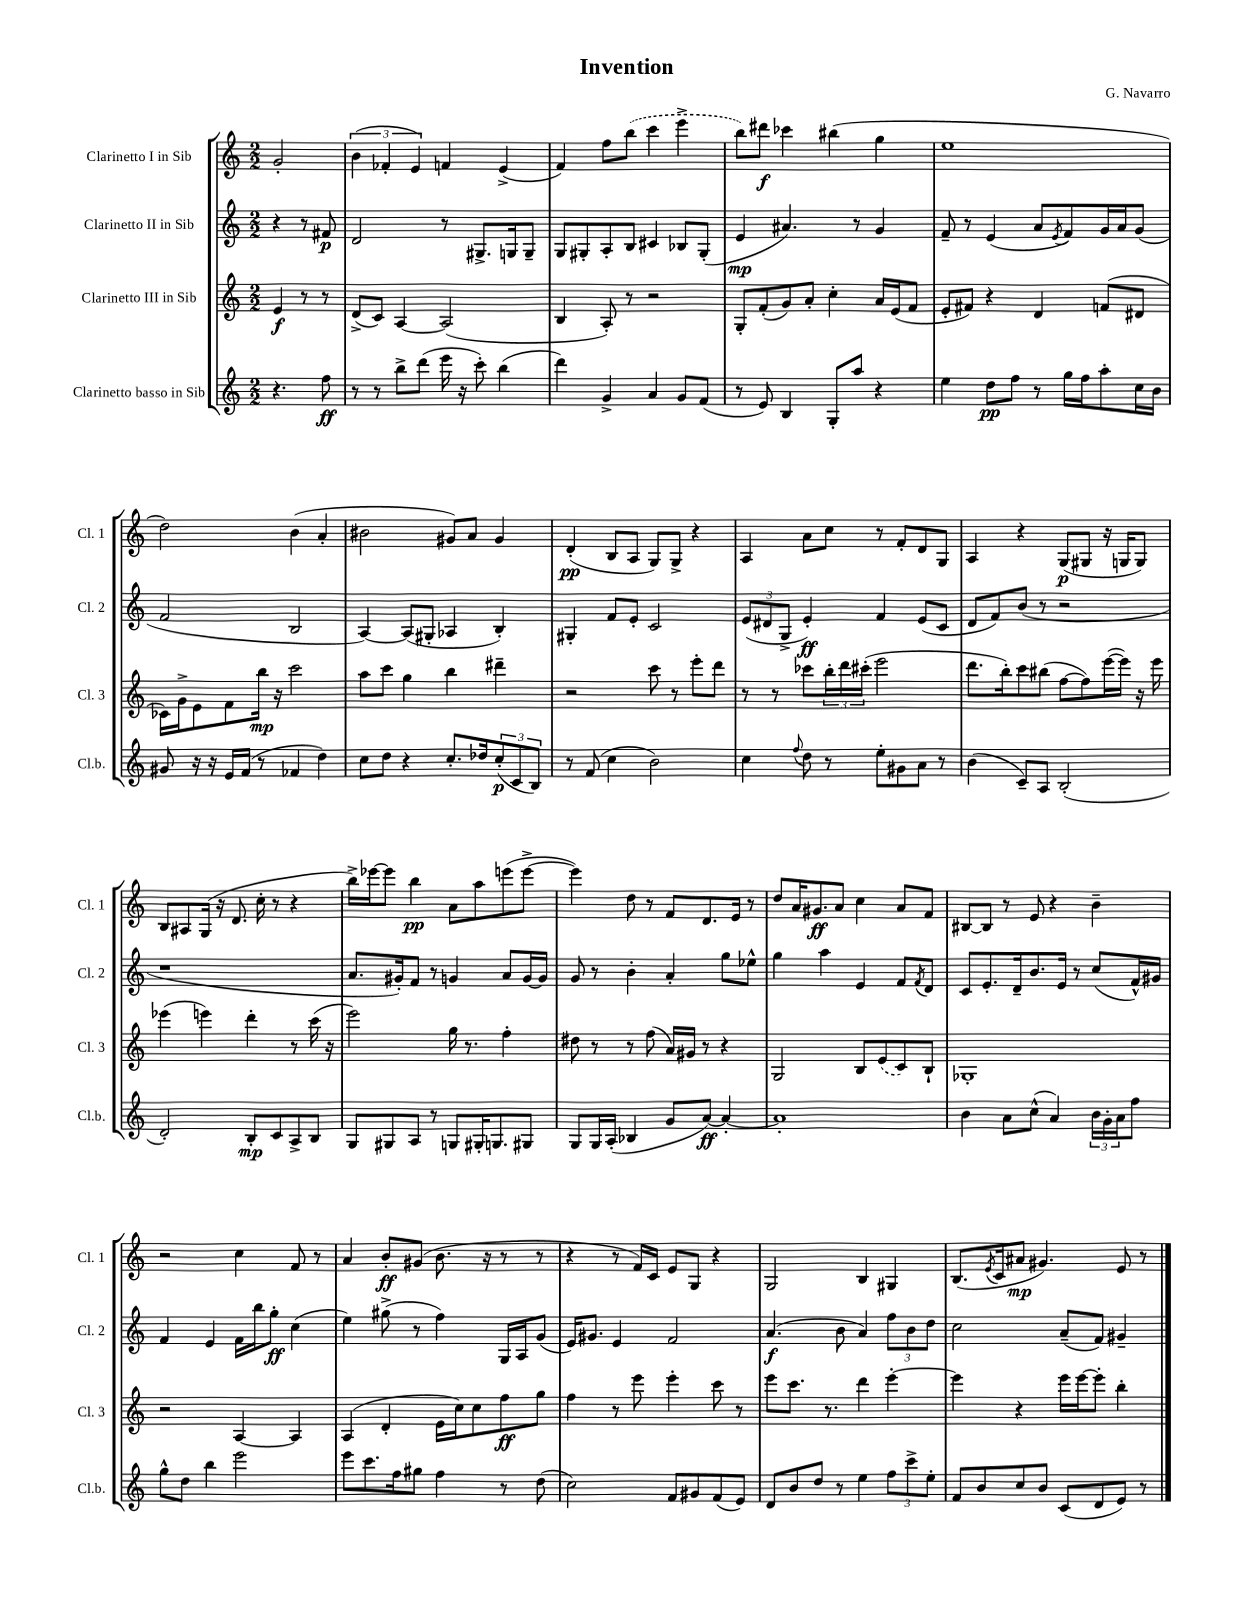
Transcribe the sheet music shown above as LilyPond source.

\header { title = "Invention" composer = "G. Navarro" }
<<
\new StaffGroup <<
\new Staff = "s0" \with { instrumentName = "Clarinetto I in Sib" shortInstrumentName = "Cl. 1" } {
    \clef treble \key c \major \numericTimeSignature \time 2/2 \partial 2
    g'2-. |
    \tuplet 3/2 { b'4( fes'4-. e'4) } f'4 e'4->( |
    f'4) f''8 \once \slurDashed b''8( c'''4 e'''4-> |
    b''8) dis'''8\f ces'''4 bis''4( g''4 |
    e''1 |
    d''2) b'4( a'4-. |
    bis'2 gis'8) a'8 gis'4 |
    d'4-.\pp( b8 a8 g8) g8-> r4 |
    a4 a'8 c''8 r8 f'8-. d'8 g8 |
    a4 r4 g8\p( gis8 r16 g16 g8) |
    b8 ais8 g16( r16 d'8. c''16-. r8 r4 |
    b''16->) ees'''16~ ees'''8 b''4\pp a'8 a''8 e'''8( e'''8~-> |
    e'''4) d''8 r8 f'8 d'8. e'16 r8 |
    d''8 a'16 gis'8.\ff a'8 c''4 a'8 f'8 |
    bis8~ bis8 r8 e'8 r4 b'4-- |
    r2 c''4 f'8 r8 |
    a'4 b'8-.\ff gis'8( b'8. r16 r8 r8 |
    r4 r8 f'16) c'16 e'8 g8 r4 |
    g2 b4 gis4 |
    b8.( \acciaccatura { e'8 } c'16 ais'8\mp gis'4.) e'8 r8 \bar "|." |
}
\new Staff = "s1" \with { instrumentName = "Clarinetto II in Sib" shortInstrumentName = "Cl. 2" } {
    \clef treble \key c \major \numericTimeSignature \time 2/2 \partial 2
    r4 r8 fis'8\p |
    d'2 r8 gis8.-> g16 g8-- |
    g8 gis8-. a8-. b8 cis'4 bes8 gis8-.( |
    e'4\mp ais'4.) r8 g'4 |
    f'8-- r8 e'4( a'8 \acciaccatura { e'8 } f'8) g'16 a'16 g'8( |
    f'2 b2 |
    a4~) a8( gis8-. aes4 b4-.) |
    gis4-. f'8 e'8-. c'2 |
    \tuplet 3/2 { e'8( dis'8 g8-> } e'4-.\ff) f'4 e'8( c'8 |
    d'8 f'8) b'8( r8 r2 |
    r1 |
    a'8. gis'16-.) f'8 r8 g'4 a'8 g'16~ g'16 |
    g'8 r8 b'4-. a'4-. g''8 ees''8-^ |
    g''4 a''4 e'4 f'8 \acciaccatura { f'8 } d'8 |
    c'8 e'8.-. d'16-- b'8. e'16 r8 c''8( f'16-^) gis'16 |
    f'4 e'4 f'16 b''16 g''8-.\ff c''4( |
    e''4) gis''8->( r8 f''4) g16 a16 g'8( |
    e'16) gis'8. e'4 f'2 |
    a'4.\f( b'8 a'4) \tuplet 3/2 { f''8 b'8 d''8 } |
    c''2 a'8--( f'8) gis'4-- \bar "|." |
}
\new Staff = "s2" \with { instrumentName = "Clarinetto III in Sib" shortInstrumentName = "Cl. 3" } {
    \clef treble \key c \major \numericTimeSignature \time 2/2 \partial 2
    e'4\f r8 r8 |
    d'8->( c'8) a4~ a2( |
    b4 a8-.) r8 r2 |
    g8-. f'8-.( g'8) a'8-. c''4-. a'16 e'16( f'8 |
    e'8-. fis'8) r4 d'4 f'8( dis'8 |
    ces'16) g'16-> e'8 f'8 b''16\mp r16 c'''2 |
    a''8 c'''8 g''4 b''4 dis'''4-- |
    r2 c'''8 r8 e'''8-. d'''8 |
    r8 r8 ces'''8 \tuplet 3/2 { b''16-. d'''16 cis'''16-.( } e'''2 |
    d'''8. b''16-.) c'''8 bis''8( f''8~ f''8) e'''16~( e'''16) r16 e'''16 |
    ees'''4( e'''4) d'''4-. r8 c'''16( r16 |
    e'''2) g''16 r8. f''4-. |
    dis''8 r8 r8 f''8( a'16) gis'16 r8 r4 |
    g2 b8 \once \slurDashed e'8( c'8) b8-! |
    ges1-. |
    r2 a4~ a4 |
    a4( d'4-. e'16 c''16) c''8 f''8\ff g''8 |
    f''4 r8 e'''8 e'''4-. c'''8 r8 |
    e'''8 c'''8. r8. d'''4 e'''4~-. |
    e'''4 r4 e'''16 e'''16~ e'''8-. b''4-. \bar "|." |
}
\new Staff = "s3" \with { instrumentName = "Clarinetto basso in Sib" shortInstrumentName = "Cl.b." } {
    \clef treble \key c \major \numericTimeSignature \time 2/2 \partial 2
    r4. f''8\ff |
    r8 r8 b''8-> d'''8( e'''16 r16 c'''8-.) b''4( |
    d'''4) g'4-> a'4 g'8 f'8( |
    r8 e'8) b4 g8-. a''8 r4 |
    e''4 d''8\pp f''8 r8 g''16 f''16 a''8-. c''16 b'16 |
    gis'8 r16 r16 e'16 f'16( r8 fes'4 d''4) |
    c''8 d''8 r4 c''8.-. des''16 \tuplet 3/2 { c''8-.\p( c'8 b8) } |
    r8 f'8( c''4 b'2) |
    c''4 \appoggiatura { f''8 } d''8 r8 e''8-. gis'8 a'8 r8 |
    b'4( c'8--) a8 b2-.( |
    d'2-.) b8-.\mp c'8 a8-> b8 |
    g8 gis8 a8 r8 g8 gis16-. g8. gis8 |
    g8 g16 a16-.( bes4 g'8 a'8~\ff) a'4~-. |
    a'1-. |
    b'4 a'8 c''8-^( a'4) \tuplet 3/2 { b'16 g'16-. a'16 } f''8 |
    g''8-^ d''8 b''4 e'''2 |
    e'''8 c'''8. f''16 gis''8 f''4 r8 d''8( |
    c''2) f'8 gis'8 f'8( e'8) |
    d'8 b'8 d''8 r8 e''4 \tuplet 3/2 { f''8 c'''8-> e''8-. } |
    f'8 b'8 c''8 b'8 c'8( d'8 e'8) r8 \bar "|." |
}
>>
>>
\layout { \context { \Score \remove "Bar_number_engraver" } }
